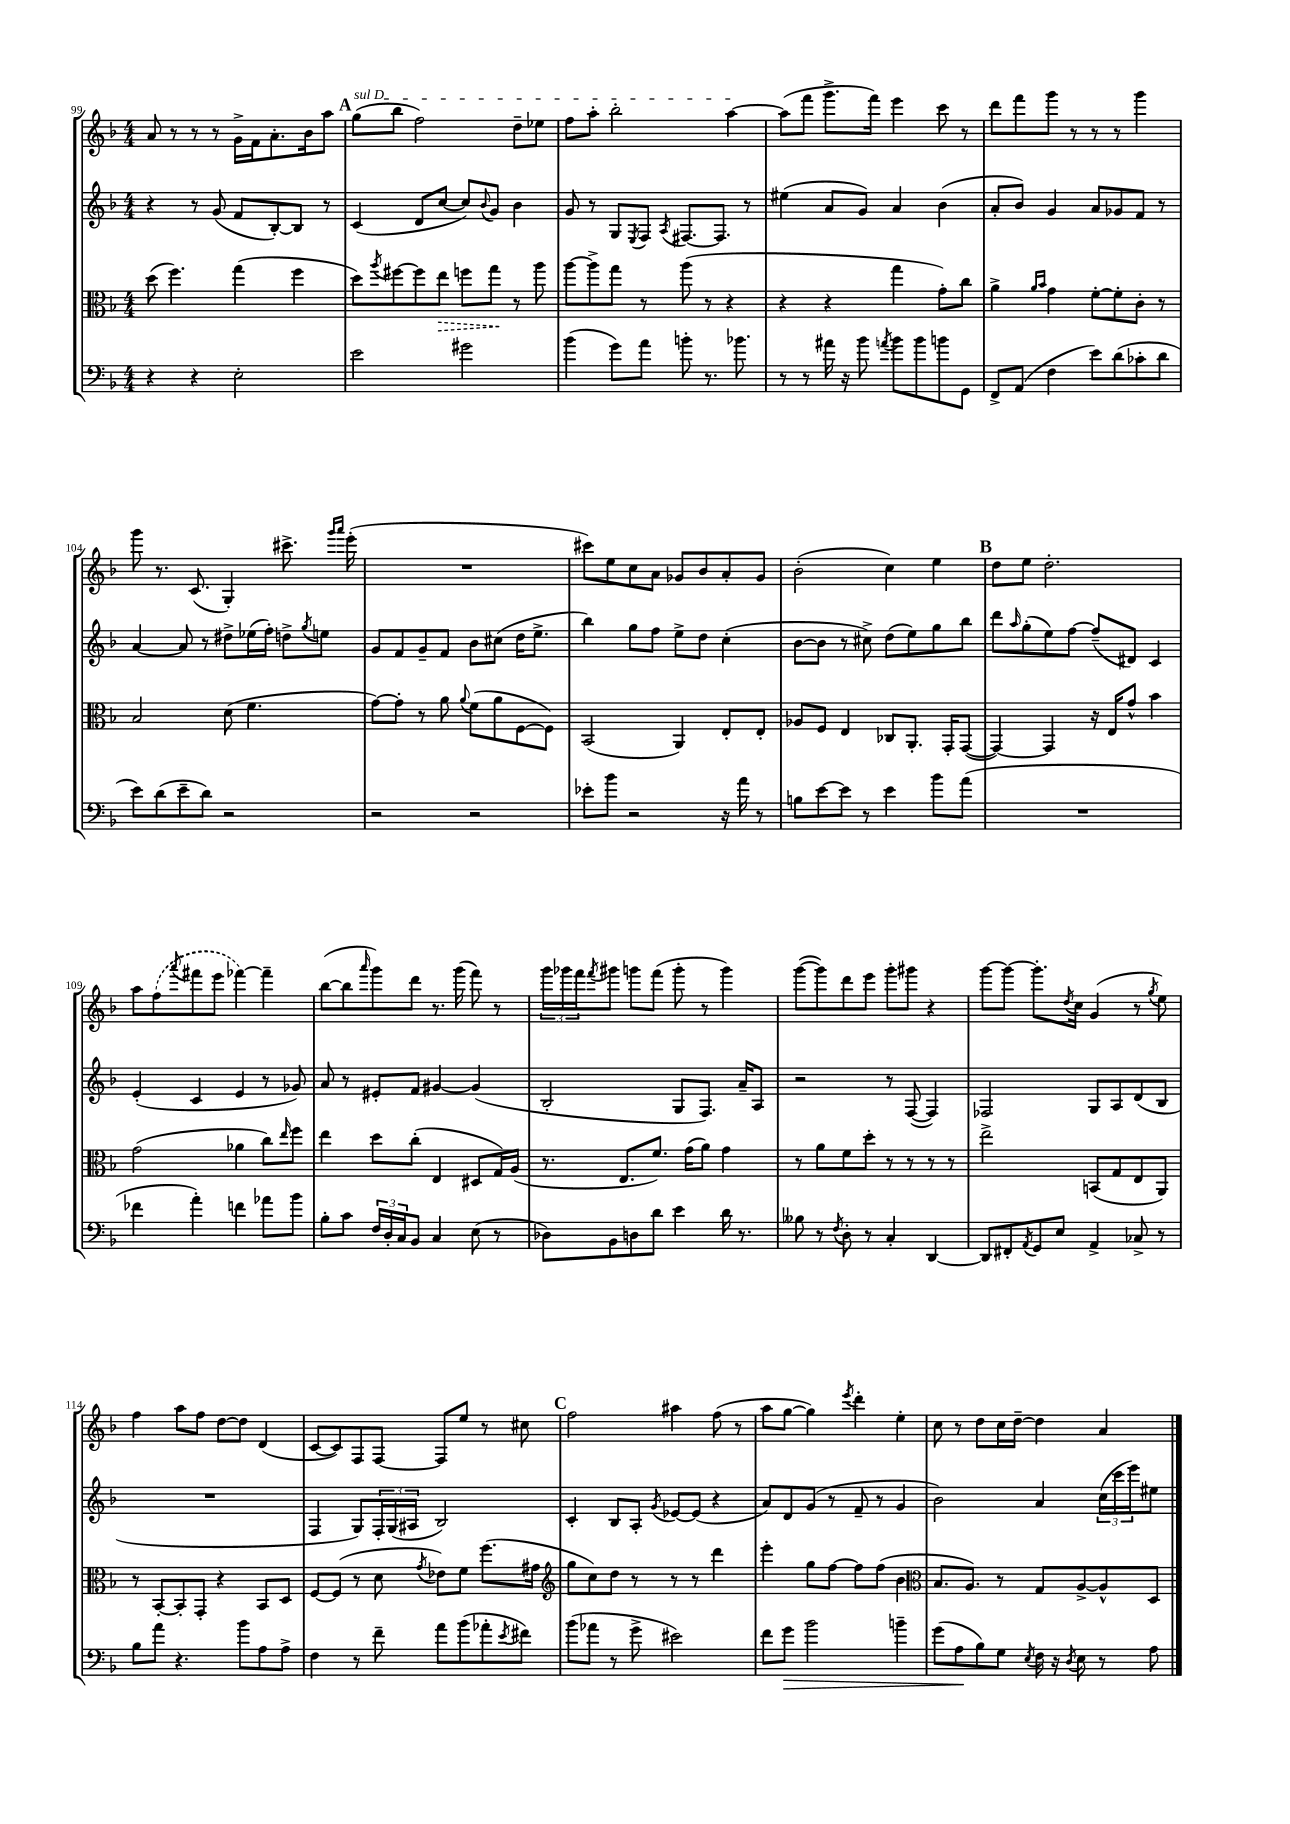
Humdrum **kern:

**kern	**kern	**kern	**kern
*staff4	*staff3	*staff2	*staff1
*clefF4	*clefC3	*clefG2	*clefG2
*k[b-]	*k[b-]	*k[b-]	*k[b-]
*M4/4	*M4/4	*M4/4	*M4/4
4r	(8dd\	4r	8a/
.	4.ff\)	.	8r
4r	.	8r	8r
.	.	(8g/	8r
2E'\	(4gg\	8f/L	16g^\LL
.	.	.	16f\J
.	.	[8B-'/)	8.a'\
.	4ff\	8B-/]J	.
.	.	.	16b-\k
.	.	8r	8aa\J
=	=	=	=
2e\	8dd\L)	(4c/	(8gg\L
.	8qaa/	.	.
.	[8ff#\	.	8bb-\J
.	8ff#\]	8d/L	2ff\)
.	8ee\J	[8cc/J	.
2g#\	8ff\L	8cc/]L)	.
.	.	8qqb-/	.
.	8gg\J	8g/J	.
.	8r	4b-\	8dd~\L
.	8aa\	.	8ee-\J
=	=	=	=
(4b-\	[8aa\L	8g/	8ff\L
.	8aa^\]	8r	8aa'\J
8g\L)	8gg\J	8G/L	2bb-'\
.	.	8qE/	.
8a\J	8r	8F/J	.
.	.	8qA/	.
8b'\	(8aa\	[8.F#/L	.
8.r	8r	.	.
.	.	8.F#/]J	.
.	4r	.	[4aa\
8.b-\	.	.	.
.	.	8r	.
=	=	=	=
8r	4r	(4ee#\	(8aa\]L
8r	.	.	8fff\J
16a#\	4r	8a/L	8.ggg^\L
16r	.	.	.
8b-\	.	8g/J)	.
.	.	.	16fff\Jk)
8qa/	.	.	.
8b-\L	4gg\	4a/	4eee\
8b-\	.	.	.
8b\	8g'\L)	(4b-\	8ccc\
8GG\J	8cc\J	.	8r
=	=	=	=
8FF^/L	4a^\	8a'/L	8ddd\L
(8AA/J	.	8b-/J)	8fff\
.	16qqa/LL	.	.
.	16qqb-/JJ	.	.
4F\	4g\	4g/	8ggg\J
.	.	.	8r
8e\L)	[8f'\L	8a/L	8r
(8d\	8f'\]	8g-/	8r
8c-'\	8c'\J	8f/J	4ggg\
8d\J	8r	8r	.
=	=	=	=
8e\L)	2B-/	[4a/	8ggg\
(8d\	.	.	8.r
8e~\	.	8a/]	.
.	.	.	(8.c/
8d\J)	.	8r	.
2r	(8d\	8dd#^\L	4G'/)
.	4.f\	(16ee-\L	.
.	.	16ff'\JJ)	.
.	.	8dd^\L	8.ccc#^\
.	.	8qgg/	.
.	.	8ee\J	.
.	.	.	16qqggg/LL
.	.	.	16qqaaa/JJ
.	.	.	(16eee'\
=	=	=	=
2r	[8g\L)	8g/L	1r
.	8g'\]J	8f/	.
.	8r	8g~/	.
.	8a\	8f/J	.
.	8qqa/	.	.
2r	(8f\L	8b-\L	.
.	8a\	(8cc#\J	.
.	[8F\	16dd\LK	.
.	.	8.ee^\J	.
.	8F\]J)	.	.
=	=	=	=
8e-'\L	(2BB-/	4bb-\)	8ccc#\L)
8b-\J	.	.	8ee\
2r	.	8gg\L	8cc\
.	.	8ff\J	8a\J
.	4AA/)	8ee^\L	8g-/L
.	.	8dd\J	8b-/
16r	8E'/L	(4cc'\	8a'/
16a\	.	.	.
8r	8E'/J	.	8g-/J
=	=	=	=
8B\L	8A-/L	[8b-\L	(2b-'\
[8e\	8F/J	8b-\]J	.
8e\]J	4E/	8r	.
8r	.	8cc#^\)	.
4e\	8C-/L	(8dd\L	4cc\)
.	8.AA'/J	8ee\)	.
8b-\L	.	8gg\	4ee\
.	16GG'/LK	.	.
(8a\J	([8GG/J	8bb-\J	.
=	=	=	=
1r	4GG/_)	8ddd\L	8dd\L
.	.	16qqaa/	.
.	.	(8gg'\	8ee\J
.	4GG/]	8ee\)	2.dd'\
.	.	[8ff\J	.
.	16r	(8ff~/]L	.
.	16E/LK	.	.
.	8g^^/J	8d#/J)	.
.	4b-\	4c/	.
=	=	=	=
4f-\	(2g\	(4e'/	8aa\L
.	.	.	(8ff\
.	.	.	8qaaa/
4a'\)	.	4c/	8fff#\
.	.	.	8eee\J
4f\	4a-\	4e/	[4fff-\)
8a-\L	8cc\L)	8r	4fff-~\]
.	16qqee/	.	.
8b-\J	8ff\J	8g-/)	.
=	=	=	=
8B-'\L	4ee\	8a/	([8bb-\L
8c\J	.	8r	8bb-\]
.	.	.	16qqaaa/
24F/LL	8dd\L	8e#'/L	8ggg\)
24D'/	.	.	.
24C/J	.	.	.
8BB-/J	(8cc'\J	8f/J	8ddd\J
4C/	4E/	[4g#/	8.r
.	.	.	(16ggg\
(8E\	8D#/L	(4g#/]	8fff\)
8r	16G/L)	.	8r
.	(16A/JJ	.	.
=	=	=	=
8D-\L)	8.r	2B-'/	24ggg\LL
.	.	.	24ggg-\
.	.	.	24fff\J
.	.	.	8qfff/
8BB-\	.	.	8ggg#\J
.	8.E/L	.	.
8D\	.	.	8ggg\L
8d\J	8.f/J)	.	(8fff\J
4e\	.	8G/L	8ggg'\
.	(16g\LK	.	.
.	8a\J)	8.F/J)	8r
16d\	4g\	.	4ggg\)
8.r	.	16a~/LK	.
.	.	8A/J	.
=	=	=	=
8B--\	8r	2r	([8ggg\L
8r	8a\L	.	8ggg\])
8qF/	.	.	.
8D'\	8f\	.	8ddd\
8r	8dd'\J	.	8eee\J
4C'/	8r	8r	8ggg'\L
.	8r	([8F/	8ggg#\J
[4DD/	8r	4F/])	4r
.	8r	.	.
=	=	=	=
8DD/]L	2ee^\	2F-/	[8ggg\L
8FF#'/	.	.	8ggg\_J
8qAA/	.	.	.
8GG/	.	.	8.ggg'\]L
8E/J	.	.	.
.	.	.	8qdd/
.	.	.	16cc\Jk
4AA^/	(8BB/L	8G/L	(4g/
.	8G/	8A/	.
8C-^/	8E/	(8d/	8r
.	.	.	8qgg/
8r	8AA/J)	8B-/J	8ee\)
=	=	=	=
8B-\L	8r	1r	4ff\
8a\J	[8BB-'/L	.	.
4.r	8BB-'/]	.	8aa\L
.	8GG'/J	.	8ff\J
.	4r	.	[8dd\L
8b-\L	.	.	8dd\]J
8A\	8BB-/L	.	(4d/
8A^\J	8D/J	.	.
=	=	=	=
4F\	[8F/L	4F/	[8c/L
.	(8F/]J	.	8c/])
8r	8r	8G/L)	8F/
8f~\	8d\	24F'/L	[8F/J
.	.	(24G/	.
.	.	24A#/JJ	.
.	8qg/	.	.
8a\L	8e-\L)	2B-/)	8F/]L
(8b-\	8f\J	.	8ee/J
8a-'\	(8.ff\L	.	8r
8qe/	.	.	.
8f#\J)	.	.	8cc#\
.	16g#\Jk	.	.
=	=	=	=
*	*clefG2	*	*
(8b-\L	8gg\L	4c'/	2ff\
8a-\J	8cc\)	.	.
8r	8dd\J	8B-/L	.
8g^\	8r	8A'/J	.
.	.	8qg/	.
2e#\)	8r	[8e-/L	4aa#\
.	8r	(8e-/]J	.
.	4ddd\	4r	(8ff\
.	.	.	8r
=	=	=	=
8f\L	4eee'\	8a/L)	8aa\L
8g\J	.	8d/	[8gg\J
2b-\	8gg\L	(8g/J	4gg\])
.	[8ff\J	8r	.
.	.	.	8qeee/
.	8ff\]L	8f~/	4ddd'\
.	(8ff\J	8r	.
4b~\	4b-\	4g/	4ee'\
=	=	=	=
*	*clefC3	*	*
(8g\L	8.B-/L	2b-\)	8cc\
8A\	.	.	8r
.	8.A/J)	.	.
8B-\)	.	.	8dd\L
8G\J	8r	.	16cc\L
.	.	.	[16dd~\JJ
8qE/	.	.	.
16F\	8G/L	4a/	4dd\]
16r	.	.	.
8qD/	.	.	.
8E\	[8A^/	.	.
8r	8A^^/]	(24cc\LL	4a/
.	.	24ccc\	.
.	.	24eee\J)	.
8A\	8D/J	8ee#\J	.
==	==	==	==
*-	*-	*-	*-
